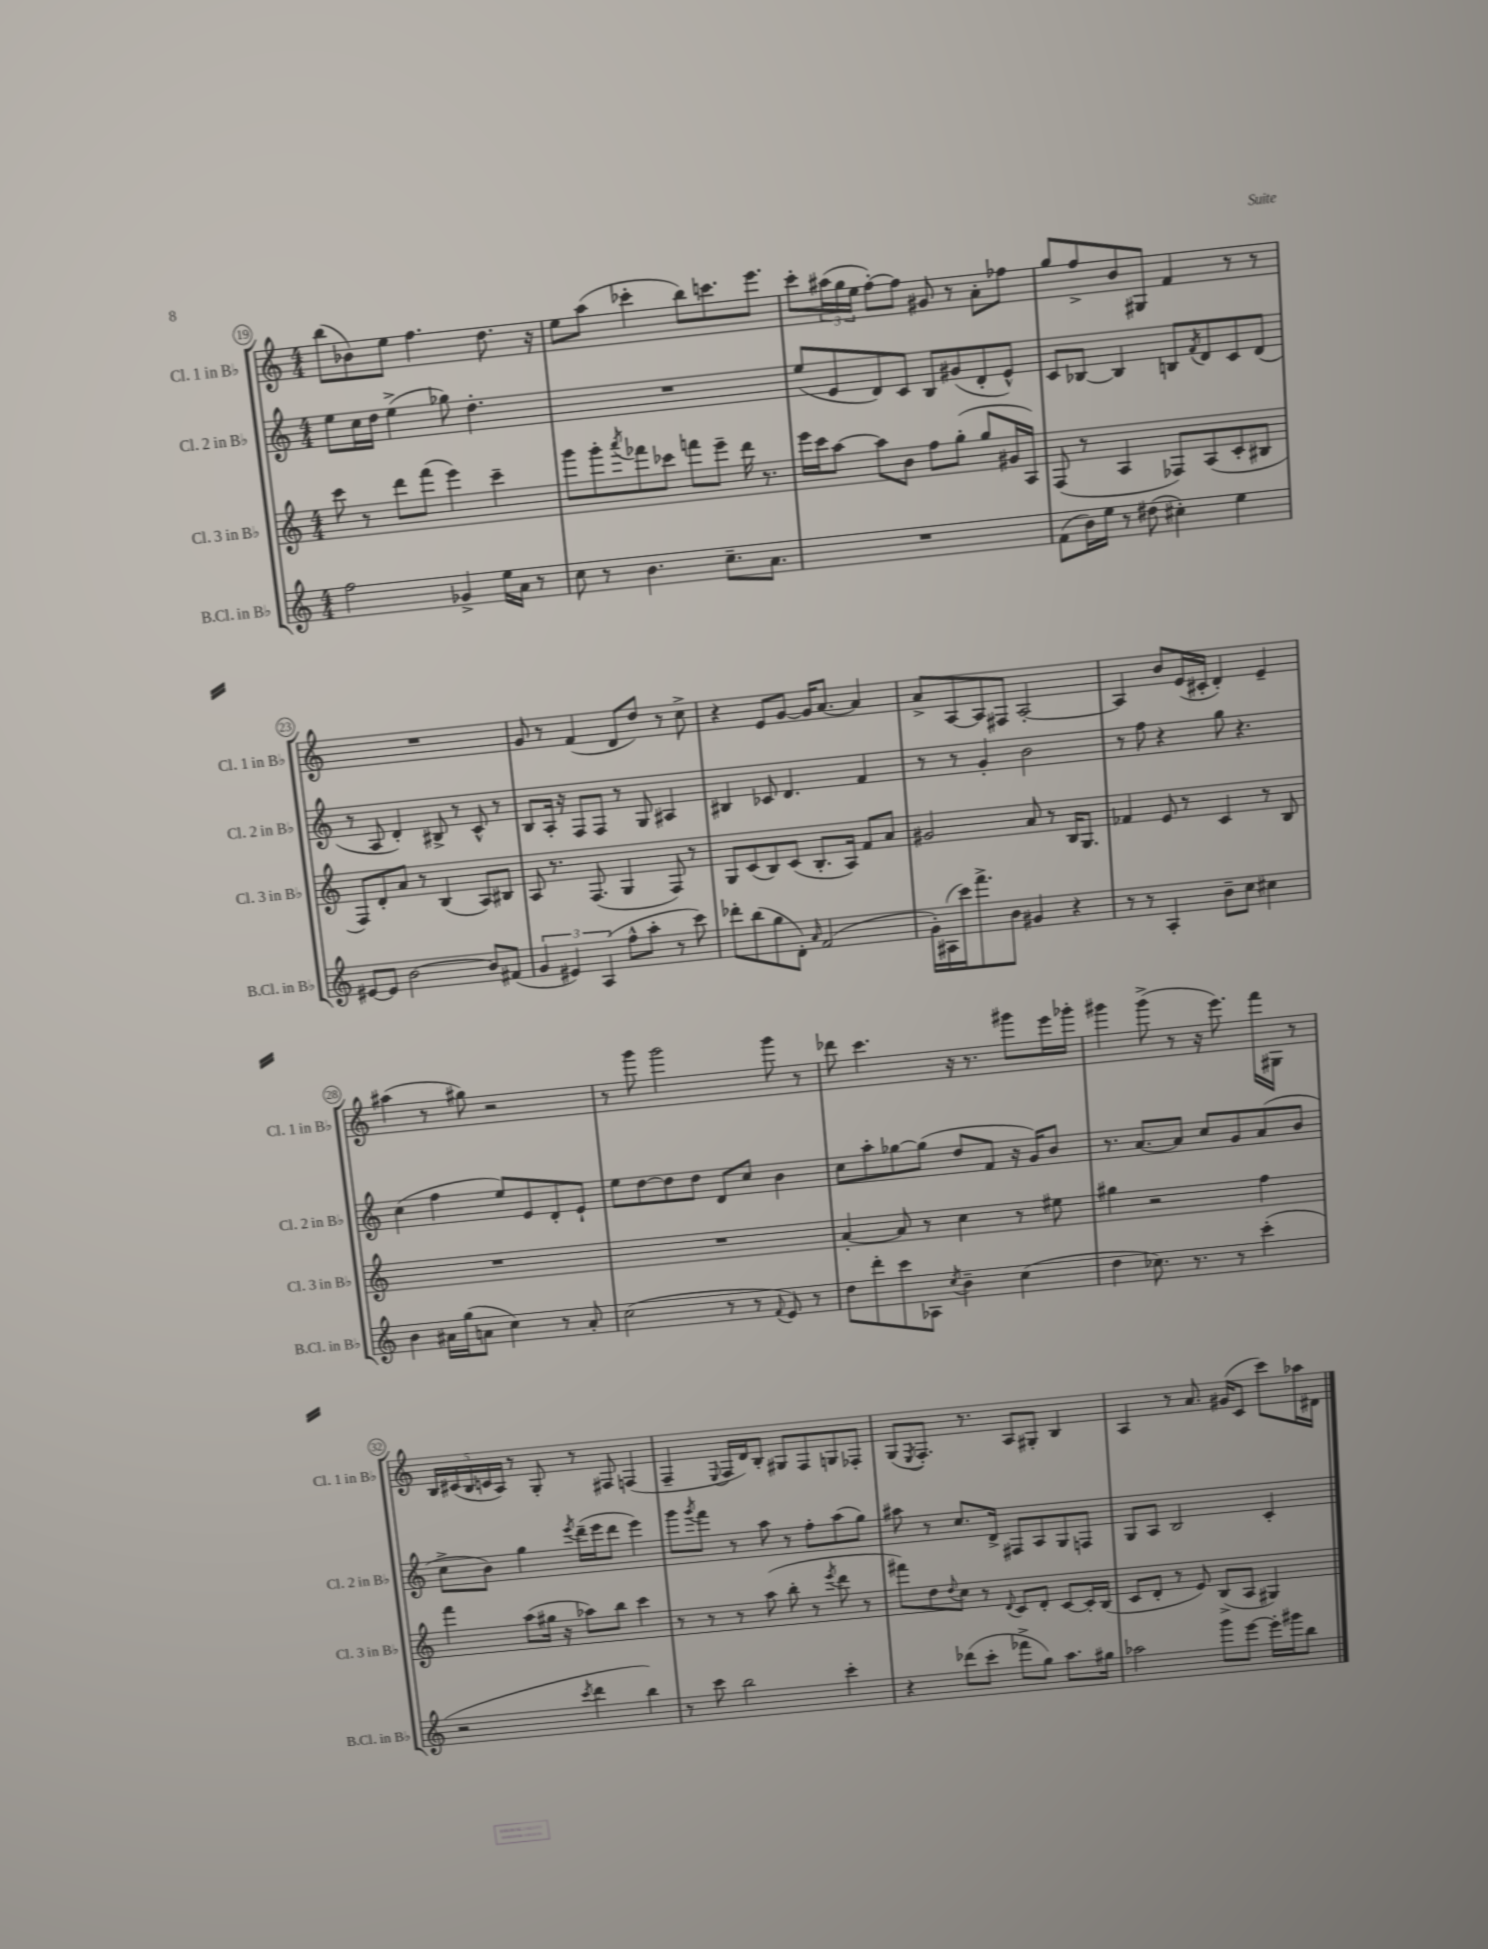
<<
\new StaffGroup <<
\new Staff = "s0" \with { instrumentName = "Cl. 1 in Bb" shortInstrumentName = "Cl. 1 in Bb" } {
    \clef treble \key c \major \numericTimeSignature \time 4/4
    b''8( bes'8) e''8 f''4. d''8. r16 |
    e''8 a''8( ces'''4-. b''8) c'''8. e'''8. |
    c'''8-. \tuplet 3/2 { ais''16( g''16 e''16 } f''8~-.) f''8 gis'8 r8 a'8-. fes''8 |
    g''8 f''8-> b'8 gis8 f'4 r8 r8 |
    R1 |
    g'8 r8 f'4( d'8 d''8) r8 c''8-> |
    r4 e'8 g'8~ g'16 a'8.~ a'4 |
    a'8-> a8~ a8 fis8 a2~-. |
    a4 b'8 e'16( cis'16-. d'4-.) e'4-- |
    ais''4( r8 gis''8) r2 |
    r8 g'''8 g'''2 g'''8 r8 |
    des'''8 c'''4. r16 r8. gis'''8 e'''16 ges'''16-. |
    gis'''4 gis'''8->( r8 r16 e'''8.) f'''16 gis16 r8 |
    \tuplet 5/4 { b16 cis'16( b16 c'16 a16) } r8 g8-. r8 fis8 f4( |
    f4-- \appoggiatura { e8 } f16 d'16) b8-. gis8 f8 g8 fes8-. |
    g8( \acciaccatura { e8 } f8.-.) r8. a8 gis8-. b4 |
    a4 r8 a'8. gis'16( c'8 c'''8) aes''16 dis'16 \bar "|." |
}
\new Staff = "s1" \with { instrumentName = "Cl. 2 in Bb" shortInstrumentName = "Cl. 2 in Bb" } {
    \clef treble \key c \major \numericTimeSignature \time 4/4
    e''8 c''16 d''16 e''4->( ges''8) d''4.-. |
    R1 |
    e''8( e'8 d'8) c'8 b8 gis'8( d'8-. e'8-^) |
    c'8 bes8~ bes4 b8 \acciaccatura { f'8 } d'8 c'8 d'8( |
    r8 a8 d'4-.) bis8-> r8 c'8-^ r8 |
    b8 a16-. r16 f8 f8 r8 g8 ais4 |
    bis4 ces'8 d'4. f'4 |
    r8 r8 g'4-. b'2 |
    r8 f''8 r4 g''8 r4. |
    c''4( f''4 e''8) e'8 d'8-. e'8-! |
    e''8 d''8~ d''8 d''8 d'8 c''8 b'4 |
    c''8 a''8-. ges''8~ ges''8( d''8 f'8 r16 g'16) b'8 |
    r8. a'8.~ a'8 c''8 g'8 a'8( b'8 |
    c''8-> b'8) g''4 \acciaccatura { e'''8 } d'''16--( e'''16 d'''8 e'''4) |
    g'''8 \acciaccatura { g'''8 } f'''8 r8 a''8 r8 f''8-. a''8( g''8) |
    ais''8 r8 c''8. d'16-> fis8 a8 g8 f8 |
    g8 a8 b2 c'4-. \bar "|." |
}
\new Staff = "s2" \with { instrumentName = "Cl. 3 in Bb" shortInstrumentName = "Cl. 3 in Bb" } {
    \clef treble \key c \major \numericTimeSignature \time 4/4
    c'''8 r8 d'''8 f'''8( e'''4) c'''4-- |
    g'''8 g'''8-. \acciaccatura { a'''8 } fes'''8 ces'''8 f'''8 e'''8-- d'''16 r8. |
    e'''16 c'''16 a''8~ a''8 b'8 f''8 g''8-.( g''8 gis'16 a16) |
    f8( r8 a4 fes8) a8( c'8-. bis8 |
    f8) d'8-. a'8 r8 b4( a8) bis8 |
    a8 r8. f8.( g4 f8) r8 |
    g8 c'8( b8) c'8( b8.-. a16) f'8 a'8 |
    gis'2 a'8 r8 b16 g8. |
    fes'4 e'8 r8 c'4 r8 b8 |
    R1 |
    R1 |
    a'4~-. a'8 r8 c''4 r8 eis''8 |
    gis''4 r2 f''4 |
    f'''4 a''8( gis''16 r16 aes''8) b''8 c'''4 |
    r8 r8 r8 a''8( b''8-. r8 \acciaccatura { e'''8 } d'''8 r8 |
    fis'''8) d''8 \appoggiatura { d''8 } c''8 r8 \appoggiatura { d'8 } c'8 d'8-. c'8~ c'16-. b16( |
    c'8 d'8-. r8 e'8) b8->( a8 gis4) \bar "|." |
}
\new Staff = "s3" \with { instrumentName = "B.Cl. in Bb" shortInstrumentName = "B.Cl. in Bb" } {
    \clef treble \key c \major \numericTimeSignature \time 4/4
    f''2 ges'4-> e''16 a'16 r8 |
    c''8 r8 b'4. c''8.-- a'8. |
    R1 |
    f'8( b'16) e''16 r8 dis''8( cis''4-.) e''4 |
    eis'8~ eis'8 b'2~ b'8 fis'8( |
    \tuplet 3/2 { g'4 eis'4) a4( } f''8-^ a''8-. r8 c'''8) |
    des'''8-. b''8( g''8 d'8-.) \grace { a'16 } f'2( |
    g'16-.) ais16( c'''16) f'''8.-> b'8 gis'4 r4 |
    r8 r8 a4-. b'8-- c''8 cis''4 |
    b'4 ais'16 g''16( a'8 c''4) r8 a'8-. |
    c''2( r8 r8 \appoggiatura { f'8 } e'8) r8 |
    d''8 d'''8-. c'''8 aes8 \acciaccatura { c''8 } b'4-- c''4( |
    d''4 ces''8.) r8. r8 c'''4-.( |
    r2 \acciaccatura { c'''8 } d'''4 b''4) |
    r8 c'''8 b''2 c'''4-. |
    r4 des'''8( c'''8-. fes'''8-> g''8) a''8. gis''16 |
    aes''2 g'''8 e'''8~ e'''16-. gis'''16 b''8 \bar "|." |
}
>>
>>
\layout { \context { \Score currentBarNumber = #19 \override BarNumber.stencil = #(make-stencil-circler 0.1 0.3 ly:text-interface::print) } }
